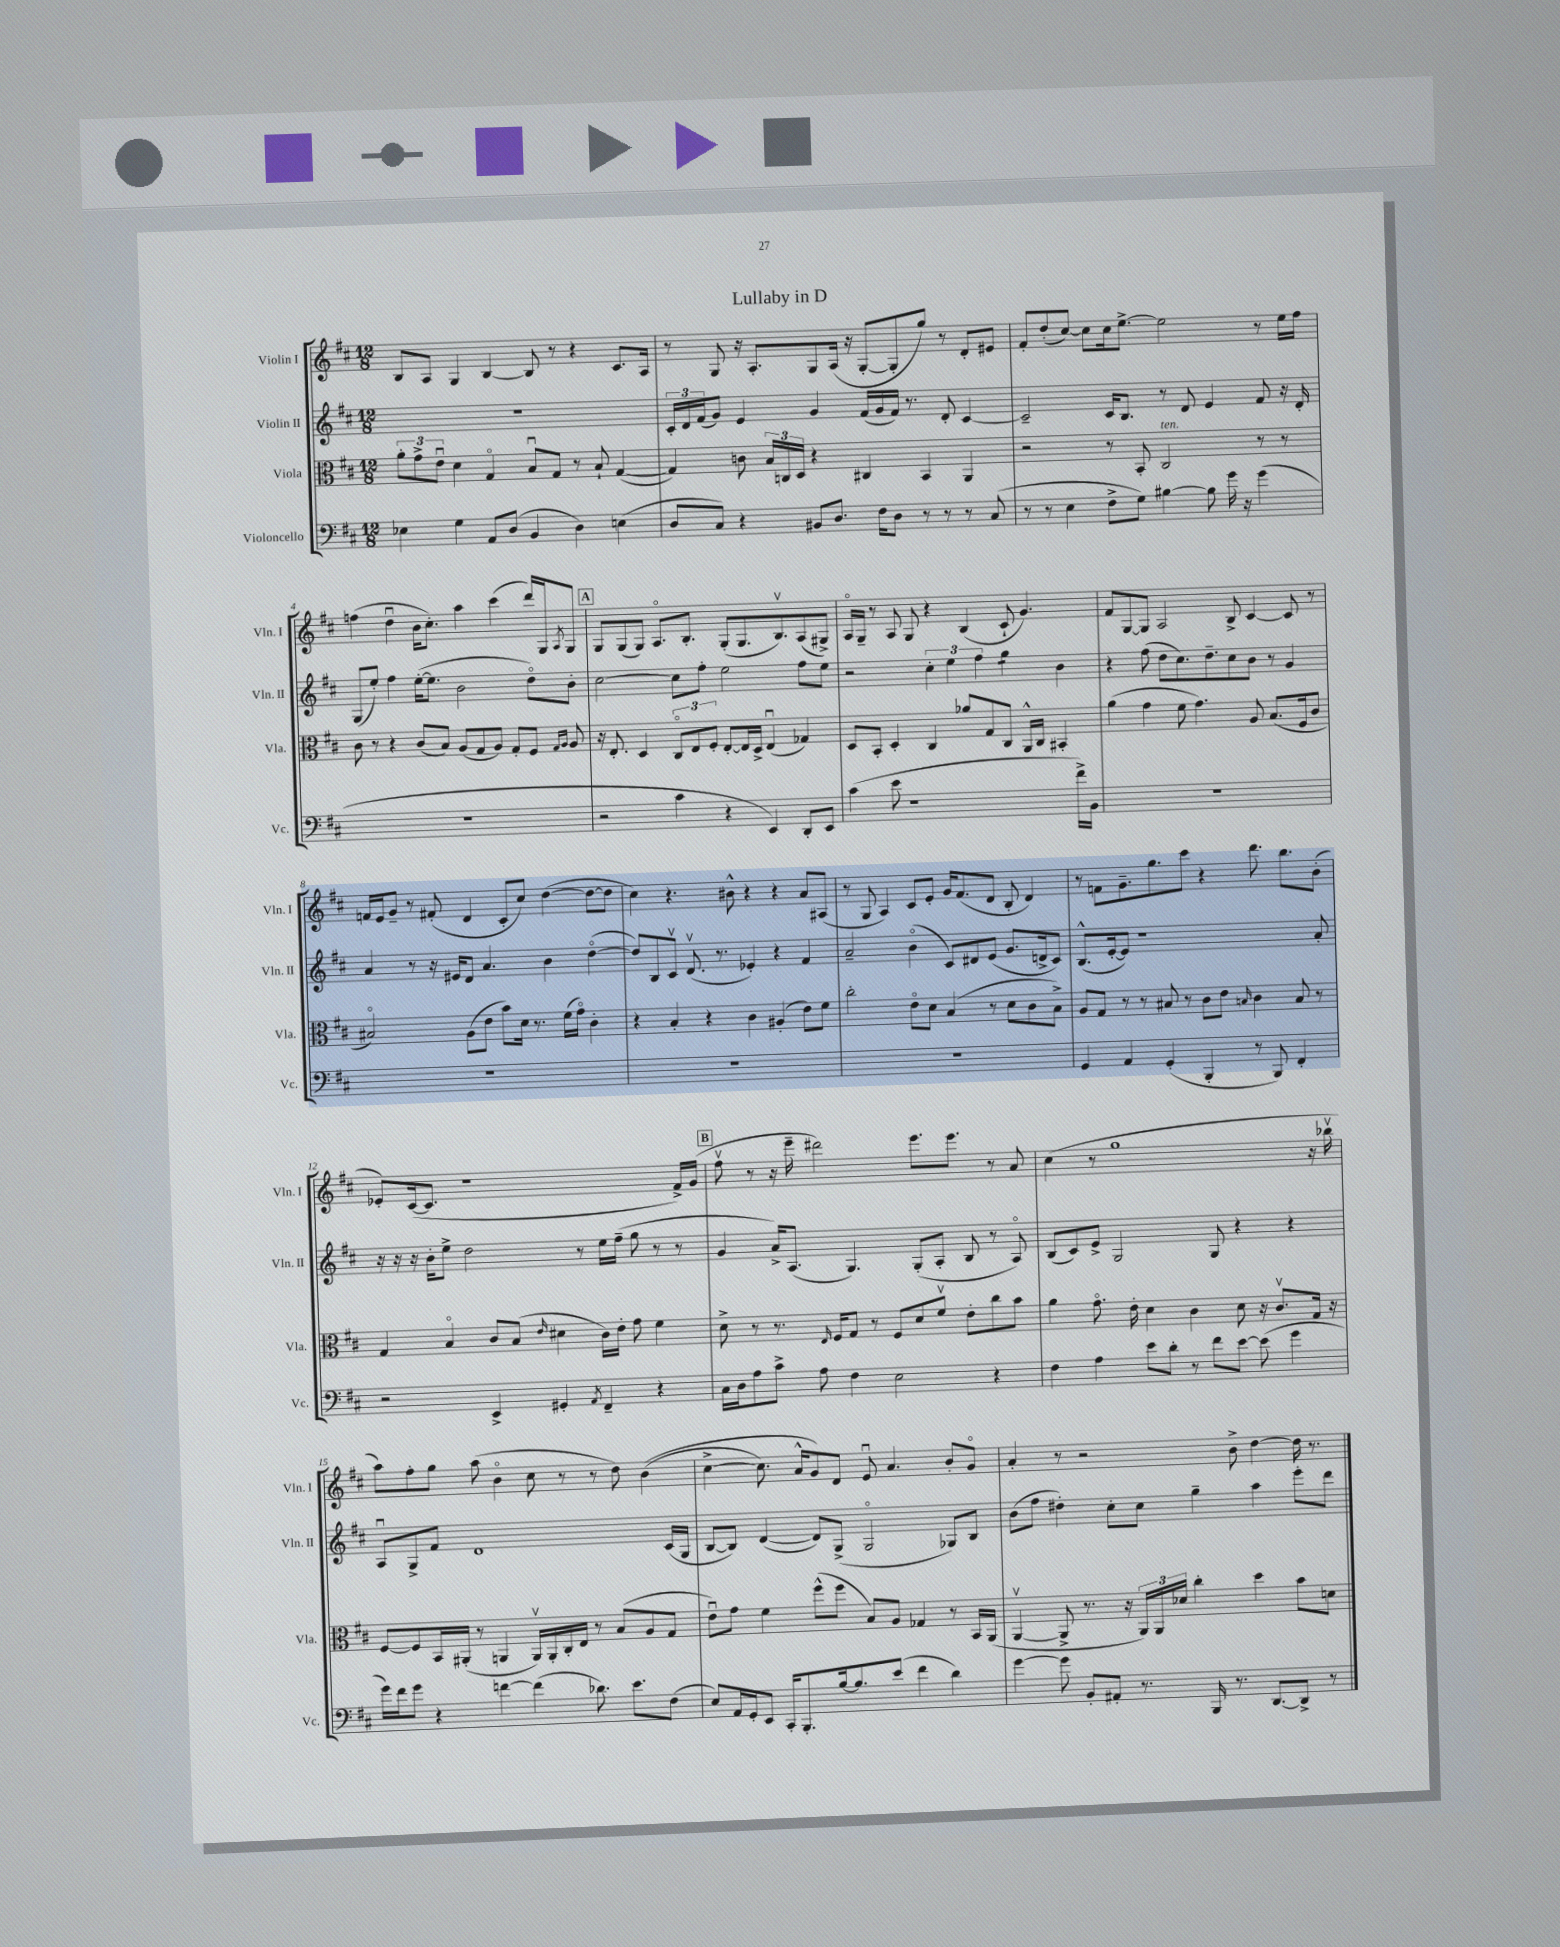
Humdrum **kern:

**kern	**kern	**kern	**kern
*part4	*part3	*part2	*part1
*staff4	*staff3	*staff2	*staff1
*I"Violoncello	*I"Viola	*I"Violin II	*I"Violin I
*I'Vc.	*I'Vla.	*I'Vln. II	*I'Vln. I
*clefF4	*clefC3	*clefG2	*clefG2
*k[f#c#]	*k[f#c#]	*k[f#c#]	*k[f#c#]
*M12/8	*M12/8	*M12/8	*M12/8
=1	=1	=1	=1
4E-X\	12a'\L	1.r	8B/L
.	12g^\	.	.
.	.	.	8A/J
.	12eu\J	.	.
4G\	4d\	.	4G/
8AA/L	4G/	.	[4B/
(8D/J	.	.	.
4BB/	8Bu/L	.	8B/]
.	8G/J	.	8r
4D\)	8r	.	4r
.	8B`/	.	.
(4En\	([4G/	.	8.c#/L
.	.	.	16A/Jk
=2	=2	=2	=2
8D/L	4G/])	24c#'/LL	8r
.	.	24d/	.
.	.	(24f#/J	.
8C#/J)	.	8g/J)	8G/
4r	8cn\	4e/	16r
.	.	.	8.A'/L
.	24B/LL	.	.
.	24Cn/	.	.
.	24D/JJ	.	.
8BB#X/L	4r	4g/	8G/
8.D/J	.	.	(16A/Jk
.	.	.	16r
.	4C#X/	(16f#/LL	[8G'/L
16F#\KL	.	16g/	.
8D\J	.	16f#/JJ)	8G'/]
.	.	8.r	.
8r	4BB/	.	8gg/J)
8r	.	8d'/	8r
8r	4AA/	[4c#/	8d'/L
(8C#/	.	.	8e#X/J
=3	=3	=3	=3
8r	2r	2c#~/]	8f#'/L
8r	.	.	(8dd'/
4E\	.	.	[8cc#/J)
.	.	.	8cc#\L]
8F#^\L	8r	16c#/KL	16cc#\k
.	.	8.B/J	[8.ee^\J
8G\J)	8BB'/	.	.
!	!LO:TX:a:i:t=ten.	!	!
[4B#X\	2C#/	8r	2ee\]
.	.	8d/	.
8B#\]	.	4e/	.
16g\	.	.	.
16r	.	.	.
(4g\	8r	8f#/	8r
.	8r	16r	16ee\LL
.	.	16d'/	16ff#\JJ
!!LO:LB:g=z
=4	=4	=4	=4
1.r	8c#\	(8G/L	(4ffn\
.	8r	8ee'/J)	.
.	4r	4ff#\	4ddu\
.	(8c#/L	([16ee'\KL	16b\KL
.	.	8.ee\J]	8.cc#'\J)
.	8B/J)	.	.
.	(8A/L	2b\	4aa\
.	8G/	.	.
.	8A/J)	.	(4ccc#\
.	8G'/L	.	.
.	8F#/J	8dd\L)	16ddd/LL)
.	.	.	16G/J
.	16qqG/LL	.	.
.	16qqA/JJ	.	8qA/
.	8A/	8b'\J	8G/J
!!LO:REH:place=s1:t=A
=5	=5	=5	=5
2r	16r	[2cc#\	8G/L
.	8.E'/	.	.
.	.	.	(8G/
.	4D/	.	8G/J)
.	.	.	8.A/L
4c#\	12C#/L	8cc#\L]	.
.	.	.	8.B'/J
.	12E/	.	.
.	.	8ff#'\J	.
.	12F#'/J	.	.
4r	[8E'/L	2ee\	(8G'/L
.	16E/L]	.	8.G/
.	16D^/JJ	.	.
4EE/)	(4Eu/	.	.
.	.	.	8.Bv/)
8DD'/L	4G-X/)	8ff#\L	(8A/
8EE/J	.	8ee\J	8G#X^/J)
=6	=6	=6	=6
(4c#\	8D/L	2r	16A/LL
.	.	.	16G~/JJ
.	8BB'/J	.	8r
8e\	4D'/	.	8A/
1r	.	.	8G/
.	4C#/	6cc#'\	4r
.	.	6ee\	.
.	8a-X/L	.	(4B/
.	.	6ff#\	.
.	8G/	.	.
*	*	*tremolo	*
.	8C#/J	8gg\L	8c#`/
.	16AA^^/LL	8gg\J	4.g/)
*	*	*Xtremolo	*
.	16C#/JJ	.	.
.	4BB#X'/	4b\	.
16f#^\LL)	.	.	.
16BB\JJ	.	.	.
=7	=7	=7	=7
1.r	(4a\	4r	8f#/L
.	.	.	[8G/
.	4g\	(8ff#\	8G/J]
.	.	8dd\L	2A/
.	8f#\	8.cc#\)	.
.	4.g\)	.	.
.	.	8.dd~\	.
.	.	8cc#\	8B^/
.	8A/	8b\J	[4c#/
.	(8.B/L	8r	.
.	.	4g/	8c#/]
.	16F#/k	.	.
.	8c#/J	.	8r
!!LO:LB:g=z
=8	=8	=8	=8
1.r	2B#X/)	4a/	16fn/LL
.	.	.	16e/J
.	.	.	8g~/J
.	.	8r	8r
.	.	16r	(8f#X'/
.	.	16e#X/KL	.
.	(8A\L	8d/J	4d/
.	8e\J	4.a/	.
.	8b\L)	.	8c#'/L
.	16d\Jk	.	8cc#/J)
.	8.r	.	.
.	.	4b\	([4dd\
.	(16f#\LL	.	.
.	16g\JJ)	.	.
.	4c#'\	([4dd\	8dd\L_
.	.	.	8dd\J]
=9	=9	=9	=9
1.r	4r	8dd/L])	4cc#\)
.	.	8B/	.
.	4B'/	8c#v/J	4.r
.	.	(8.dv/	.
.	4r	.	.
.	.	8.r	.
.	.	.	8b#X^^\
.	4c#\	4e-X'/)	4r
.	(4A#X'/	4r	4r
.	8e\L)	4f#/	8a/L
.	8f#\J	.	(8A#X/J
=10	=10	=10	=10
1.r	2cc#'\	2a~/	8r
.	.	.	8G/
.	.	.	4A/)
.	8e\L	(4b\	8c#/L
.	8d\J	.	8e'/J
.	(4B/	8c#/L)	16g/KL
.	.	.	(8.f#/
.	.	8d#X/	.
.	8r	(8e/J	8d/J
.	8d\L	8.g/L	8B'/
.	8c#\	.	4d/)
.	.	16dn^/k	.
.	8B^\J)	8c#/J)	.
=11	=11	=11	=11
4GG/	8A/L	(8.B^^/L	8r
.	8G/J	.	8fn\L
.	.	[16e'/k	.
4AA/	8r	8e/J])	8.g~\
.	8r	1r	.
.	.	.	8.gg\
(4GG'/	8B#X/	.	.
.	8r	.	8ccc#\J
4BBB'/	8c#\L	.	4r
.	8e\J	.	.
.	16qqBn/	.	.
8r	4c#\	.	8.ddd\
8BBB/)	.	.	.
.	.	.	8.bb\L
4FF#'/	8B/	.	.
.	8r	8a'/	(8b'\J
!!LO:LB:g=z
=12	=12	=12	=12
2r	4G/	16r	8e-X'/L)
.	.	16r	.
.	.	16r	([16c#/k
.	.	16b'\KL	8.c#/J]
.	4B/	8ee^\J	.
.	.	2dd\	1r
4EE^/	8c#/L	.	.
.	(8B/J	.	.
.	16qqe/	.	.
4GG#X'/	4d#X\	.	.
.	.	8r	.
8qAA/	.	.	.
4FF#~/	16c#\LL)	16ee\LL	.
.	16e'\JJ	(16ff#~\JJ	.
.	8g\	8gg\	.
4r	4f#\	8r	.
.	.	8r	16f#^/LL)
.	.	.	(16g/JJ
!!LO:REH:place=s1:t=B
=13	=13	=13	=13
16C#\LL	8d^\	4g/	8ff#v\
16D\J	.	.	.
8A\	8r	.	8r
8c#^\J	8.r	16a^/KL)	16r
.	.	(8.A/J	16eee~\
8A\	.	.	2ddd#X\)
.	16qqE/	.	.
.	16F#/KL	.	.
4F#\	8G/J	4.G/)	.
.	8r	.	.
2E\	8F#/L	.	.
.	8d/	(8G'/L	8.eee\L
.	8f#v/J	8A'/J	.
.	.	.	8.eee\J
.	8e'\L	8B/	.
4r	8cc#\	8r	8r
.	8b\J	8A/)	8a/
=14	=14	=14	=14
4F#\	4a\	(8B/L	(4cc#\
.	.	8c#/)	.
4A\	8.g\	8e^/J	8r
.	.	2G/	1gg
.	16e'\	.	.
8e\L	4d\	.	.
8d'\J	.	.	.
8r	4c#\	.	.
8f#\L	.	8G/	.
[8e\J	8d\	4r	.
(8e\]	16r	.	.
.	8.c#v/L	.	.
4g\	.	4r	.
.	16G/Jk	.	16r
.	16r	.	16bb-Xv\
!!LO:LB:g=z
=15	=15	=15	=15
16g\LL)	[8F#/L	8Au/L	8aa\L)
16f#\J	.	.	.
8g\J	8F#/]	8G^/	8ff#'\
4r	16BB/L	8f#/J	8gg\J
.	(16AA#X'/JJ	.	.
.	8r	1d	(8aa\
[4fn\	4AAn/	.	4b\
(4f\]	16AAv/LL)	.	8cc#\
.	16AA'/	.	.
.	16C#'/	.	8r
.	16E/JJ	.	.
8.d-X\)	8r	.	8r
.	(8B/L	.	8dd\)
8.e\L	.	.	.
.	8A/	.	((4b\
(8F#\J	8G/J	(16c#/LL	.
.	.	16G/JJ	.
=16	=16	=16	=16
8E/L)	8eu\L)	[8B/L	[4cc#^\
16AA/L	8g\J	8B/J])	.
16GG'/J	.	.	.
8EE/J	4f#\	([4d/	8.cc#\])
16CC#'/KL	.	.	.
8.BBB'/	.	.	16a^^/KL
.	(8ff#^^\L	8d/L])	8g/)
[16B/k	8ff#\J	(8G^/J	8d/J
8.B/]	.	.	.
.	8B/L)	2G/	8eu/
(8e/J	8A/J	.	4.a/
4f#\	4G-X/	.	.
4d\)	8r	8G-X/L)	8b'/L
.	16BB/LL	8B/J	8g/J
.	(16AA/JJ	.	.
=17	=17	=17	=17
[4g\	[4AAv/	(8b\L	4a'/
.	.	8ff#\J	.
8g\]	8AA^/]	4dd#X'\)	8r
8BB'/L	8.r	.	2r
8AA#X'/J	.	8cc#'\L	.
.	16r	.	.
8.r	24AA/LL)	8cc#\J	.
.	24AA/	.	.
.	24d-X/JJ	.	.
.	4cc#'\	4gg~\	.
16BBB/	.	.	.
8.r	.	.	8b^\
.	4dd\	4aa\	[4dd\
[8.DD/L	.	.	.
8DD^/J]	8b\L	8eee'\L	16dd\]
.	.	.	8.r
8r	8dn\J	8ddd\J	.
==	==	==	==
*-	*-	*-	*-
